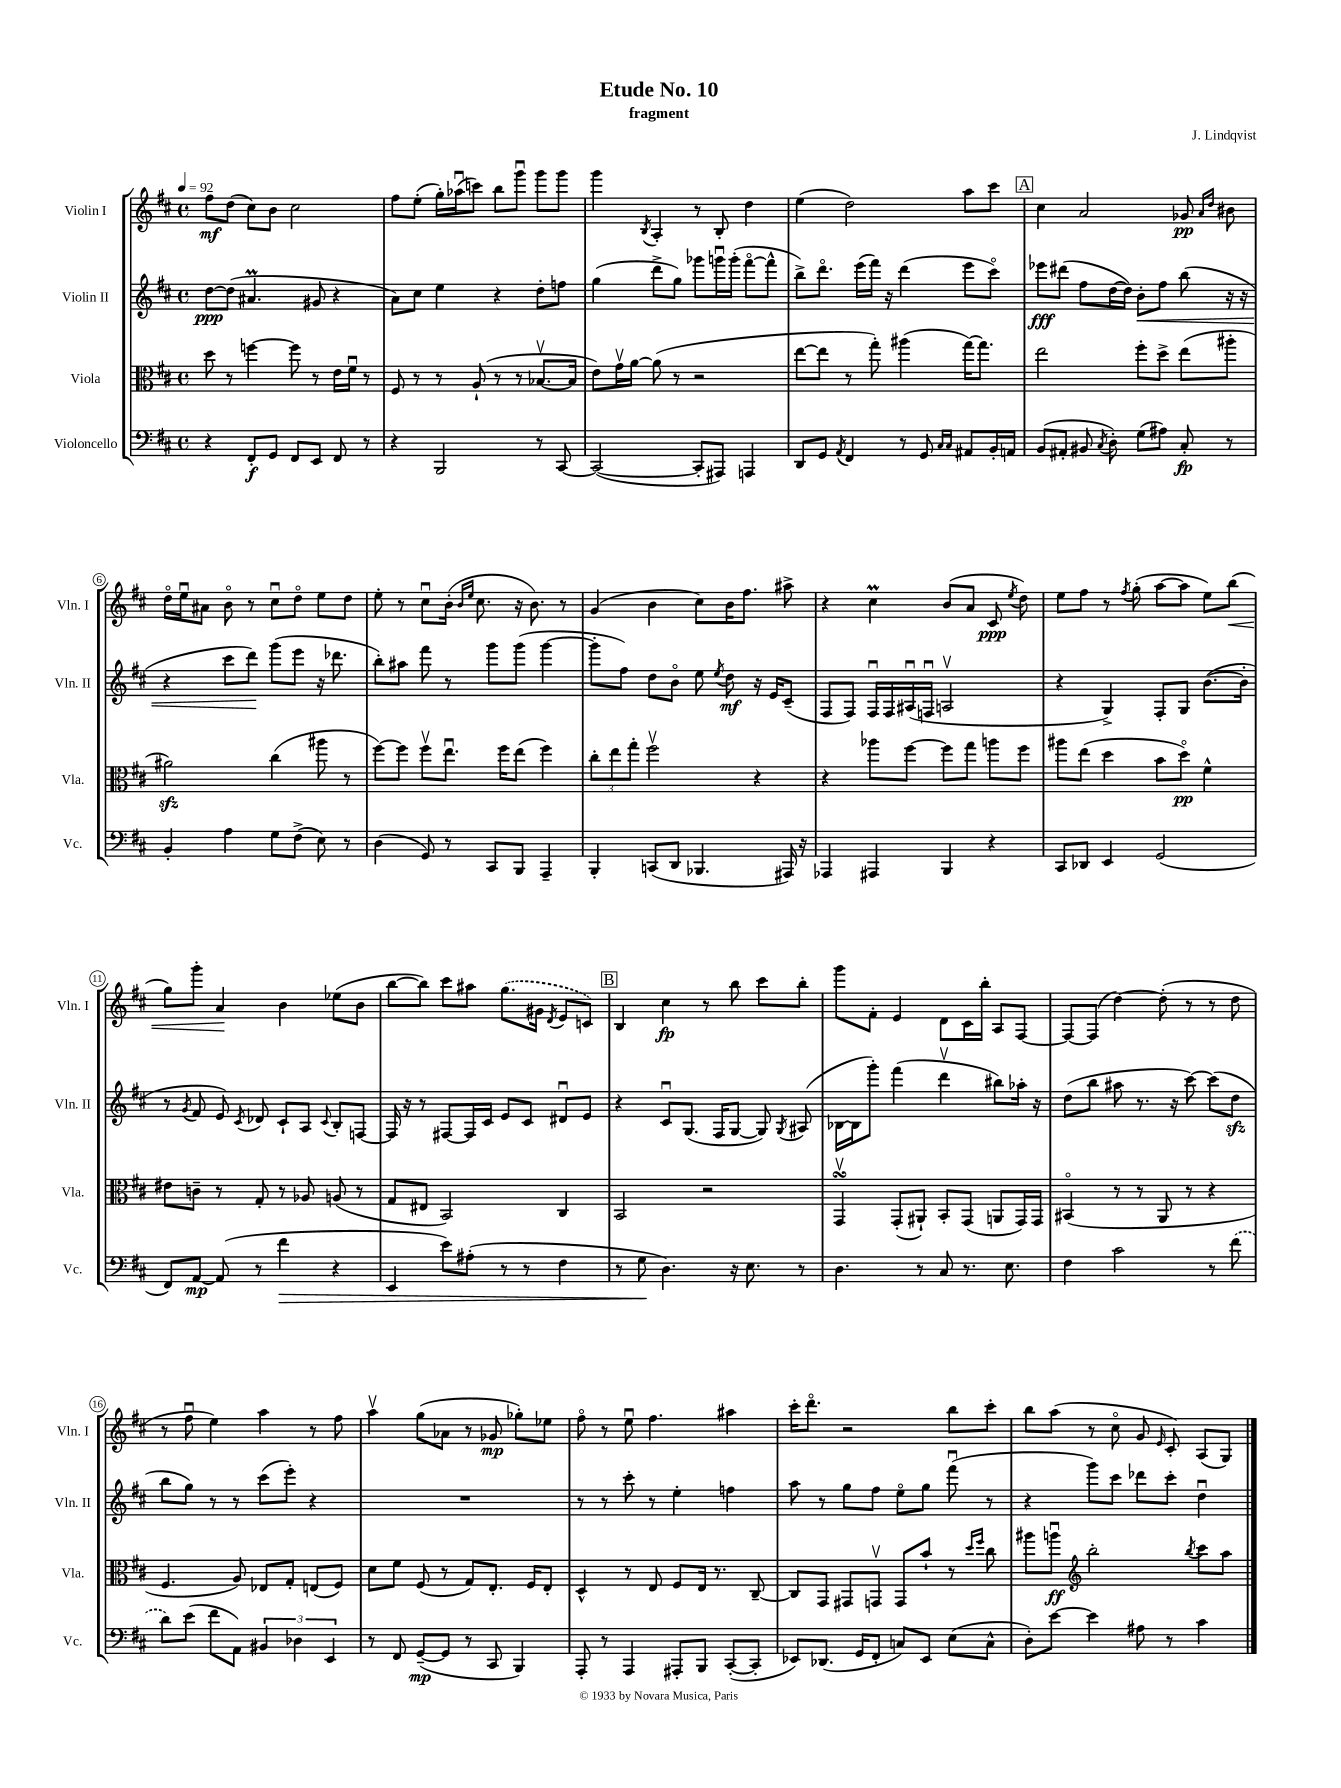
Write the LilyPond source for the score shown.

\header { title = "Etude No. 10" composer = "J. Lindqvist" subtitle = "fragment" }
<<
\new StaffGroup <<
\new Staff = "s0" \with { instrumentName = "Violin I" shortInstrumentName = "Vln. I" } {
    \clef treble \key d \major \defaultTimeSignature \time 4/4 \tempo 4 = 92
    \autoBeamOff fis''8[\mf d''8]( cis''8[) b'8] cis''2 |
    fis''8[ e''8]-.( g''16[-.) aes''16\downbow( c'''8]) b''8[ g'''8]\downbow g'''8[ g'''8] |
    g'''4 \acciaccatura { b8 } a4-. r8 b8-. d''4 |
    e''4( d''2) a''8[ cis'''8] |
    \mark \markup { \box "A" } cis''4 a'2 ges'8\pp \grace { a'16[ d''16] } bis'8 |
    d''16[\flageolet e''16\downbow ais'8] b'8\flageolet r8 cis''8[\downbow d''8]\flageolet e''8[ d''8] |
    e''8-. r8 cis''8[\downbow b'16]-.( \grace { b'16[ e''16] } cis''8. r16 b'8.) r8 |
    g'4( b'4 cis''8[) b'16 fis''8.] ais''8-> |
    r4 cis''4\prall b'8[( a'8] cis'8\ppp \acciaccatura { e''8 } d''8) |
    e''8[ fis''8] r8 \acciaccatura { fis''8 } g''8-.( a''8[~ a''8] e''8[) b''8]\<( |
    g''8[) g'''8]-. a'4\! b'4 ees''8[( b'8] |
    b''8[~ b''8]) cis'''8[ ais''8] \once \slurDashed g''8.[( gis'16] \acciaccatura { d'8 } e'8[ c'8]) |
    \mark \markup { \box "B" } b4 cis''4\fp r8 b''8 cis'''8[ b''8]-. |
    g'''8[ fis'8]-. e'4 d'8[ cis'16 b''16]-. a8[ fis8]~ |
    fis8[~ fis8]( d''4~) d''8-.( r8 r8 d''8 |
    r8 fis''8\downbow e''4) a''4 r8 fis''8 |
    a''4\upbow g''8[( aes'8] r8 ges'8\mp ges''8[-.) ees''8] |
    fis''8\flageolet r8 e''8\downbow fis''4. ais''4 |
    cis'''16[-. d'''8.]\flageolet r2 b''8[ cis'''8]-. |
    b''8[ a''8]( r8 cis''8\flageolet g'8 \grace { e'16 } cis'8-.) a8[( g8]) \bar "|." |
}
\new Staff = "s1" \with { instrumentName = "Violin II" shortInstrumentName = "Vln. II" } {
    \clef treble \key d \major \defaultTimeSignature \time 4/4
    \autoBeamOff d''8[~\ppp d''8]( ais'4.\prall gis'8 r4 |
    a'8[) cis''8] e''4 r4 d''8[-. f''8] |
    g''4( d'''8[-> g''8]) ges'''8[ g'''16\downbow g'''16]-.( fis'''8[~\flageolet fis'''8]-^ |
    b''8[->) d'''8.]\flageolet e'''16[( fis'''16]) r16 d'''4( e'''8[ cis'''8]\flageolet) |
    \mark \markup { \box "A" } ees'''8[\fff dis'''8]( fis''8[ d''16~ d''16]) b'8[-.\< fis''8] b''8( r16 r16 |
    r4 cis'''8[ d'''8]\!) g'''8[( e'''8] r16 des'''8. |
    b''8[-.) ais''8] fis'''8 r8 g'''8[ g'''8]( g'''4~ |
    g'''8[-. fis''8]) d''8[ b'8]\flageolet e''8 \acciaccatura { e''8 } d''8\mf r16 e'16[ cis'8]--( |
    fis8[ fis8]) fis16[\downbow fis16 ais16\downbow( f16]\downbow a2\upbow |
    r4 g4->) fis8[-. g8] b'8.[~( b'16]-. |
    r8 \acciaccatura { g'8 } fis'8 e'8) \acciaccatura { cis'8 } des'8 cis'8[-! a8] \appoggiatura { cis'8 } b8[-. f8]~ |
    f16 r16 r8 fis8[~ fis16 cis'16] e'8[ cis'8] dis'8[\downbow e'8] |
    \mark \markup { \box "B" } r4 cis'8[\downbow g8.]( fis16[ g8]~ g8) \acciaccatura { g8 } ais8( |
    bes16[~ bes16 g'''8]-.) fis'''4( d'''4\upbow bis''8[) aes''16]-. r16 |
    d''8[( b''8] ais''8 r8. r16 cis'''8~) cis'''8[( d''8]\sfz |
    b''8[ g''8]) r8 r8 cis'''8[( e'''8]-.) r4 |
    R1 |
    r8 r8 cis'''8-. r8 e''4-. f''4 |
    a''8 r8 g''8[ fis''8] e''8[\flageolet g''8] fis'''8\downbow( r8 |
    r4 g'''8[) cis'''8] des'''8[ cis'''8]-. d''4\downbow \bar "|." |
}
\new Staff = "s2" \with { instrumentName = "Viola" shortInstrumentName = "Vla." } {
    \clef alto \key d \major \defaultTimeSignature \time 4/4
    \autoBeamOff d''8 r8 f''4~ f''8 r8 e'16[ fis'16]\downbow r8 |
    fis8 r8 r8 a8-!( r8 r8 bes8.[~\upbow bes16] |
    e'8[) g'16\upbow a'16]~ a'8( r8 r2 |
    e''8[~ e''8] r8 g''8-.) ais''4( g''16[~) g''8.] |
    \mark \markup { \box "A" } e''2 fis''8[-. d''8]-> e''8[( ais''8]-. |
    ais'2\sfz) cis''4( ais''8 r8 |
    fis''8[~) fis''8] fis''8[\upbow e''8.]\downbow fis''16[ e''8]( fis''4) |
    \tuplet 3/2 { cis''8[-. e''8 g''8]-. } fis''2\upbow r4 |
    r4 aes''8[ fis''8]~ fis''8[ g''8] a''8[ fis''8] |
    ais''8[ e''8]( d''4 b'8[ d''8]\flageolet\pp) fis'4-^ |
    eis'8[ c'8]-- r8 g8-. r8 aes8 a8( r8 |
    g8[ eis8] b,2) cis4 |
    \mark \markup { \box "B" } b,2 r2 |
    g,4\upbow\turn g,8[-.( ais,8]-!) b,8[-. g,8]( a,8[ g,16) g,16] |
    bis,4\flageolet( r8 r8 a,8 r8 r4 |
    fis4. a8) ees8[ g8]-. e8[( fis8]) |
    d'8[ fis'8] fis8( r8 g8[) e8.]-. fis16[ e8]-. |
    d4-^ r8 e8 fis8[ e16] r8. cis8~-- |
    cis8[ g,8] gis,8[ g,8]\upbow g,8[ b'8]-! r8 \grace { d''16[ fis''16] } cis''8 |
    ais''8[ a''8]\downbow\ff \clef treble b''2-. \acciaccatura { b''8 } cis'''8[ a''8] \bar "|." |
}
\new Staff = "s3" \with { instrumentName = "Violoncello" shortInstrumentName = "Vc." } {
    \clef bass \key d \major \defaultTimeSignature \time 4/4
    \autoBeamOff r4 fis,8[-.\f g,8] fis,8[ e,8] fis,8 r8 |
    r4 b,,2 r8 cis,8~ |
    cis,2~( cis,8[-. ais,,8]) a,,4 |
    d,8[ g,8] \acciaccatura { a,8 } fis,4 r8 g,8 \grace { cis16[ cis16] } ais,8[ b,16-. a,16] |
    \mark \markup { \box "A" } b,8[( ais,8]-. bis,8 \acciaccatura { cis8 } d8-.) g8[( ais8]) cis8-.\fp r8 |
    b,4-. a4 g8[ fis8]->( e8) r8 |
    d4( g,8) r8 cis,8[ b,,8] a,,4-- |
    b,,4-. c,8[( d,8] bes,,4. ais,,16) r16 |
    aes,,4 ais,,4 b,,4 r4 |
    cis,8[ des,8] e,4 g,2( |
    fis,8[) a,8]~\mp a,8( r8 fis'4\> r4 |
    e,4 e'8[) ais8]-.( r8 r8 fis4 |
    \mark \markup { \box "B" } r8 g8\! d4.) r16 e8. r8 |
    d4. r8 cis8 r8. e8. |
    fis4 cis'2 r8 \once \slurDashed fis'8( |
    d'8[) e'8]( fis'8[ a,8]) \tuplet 3/2 { bis,4 des4 e,4 } |
    r8 fis,8 g,8[~--\mp( g,8] r8 cis,8 b,,4) |
    a,,8-. r8 a,,4 ais,,8[-. b,,8] cis,8[~-.( cis,8]-. |
    ees,8[) des,8.]( g,16[ fis,8]-. c8[) ees,8] e8[( c8]-^ |
    d8[-.) e'8]~ e'4 ais8 r8 cis'4 \bar "|." |
}
>>
>>
\layout { \context { \Score \override BarNumber.stencil = #(make-stencil-circler 0.1 0.3 ly:text-interface::print) } }
